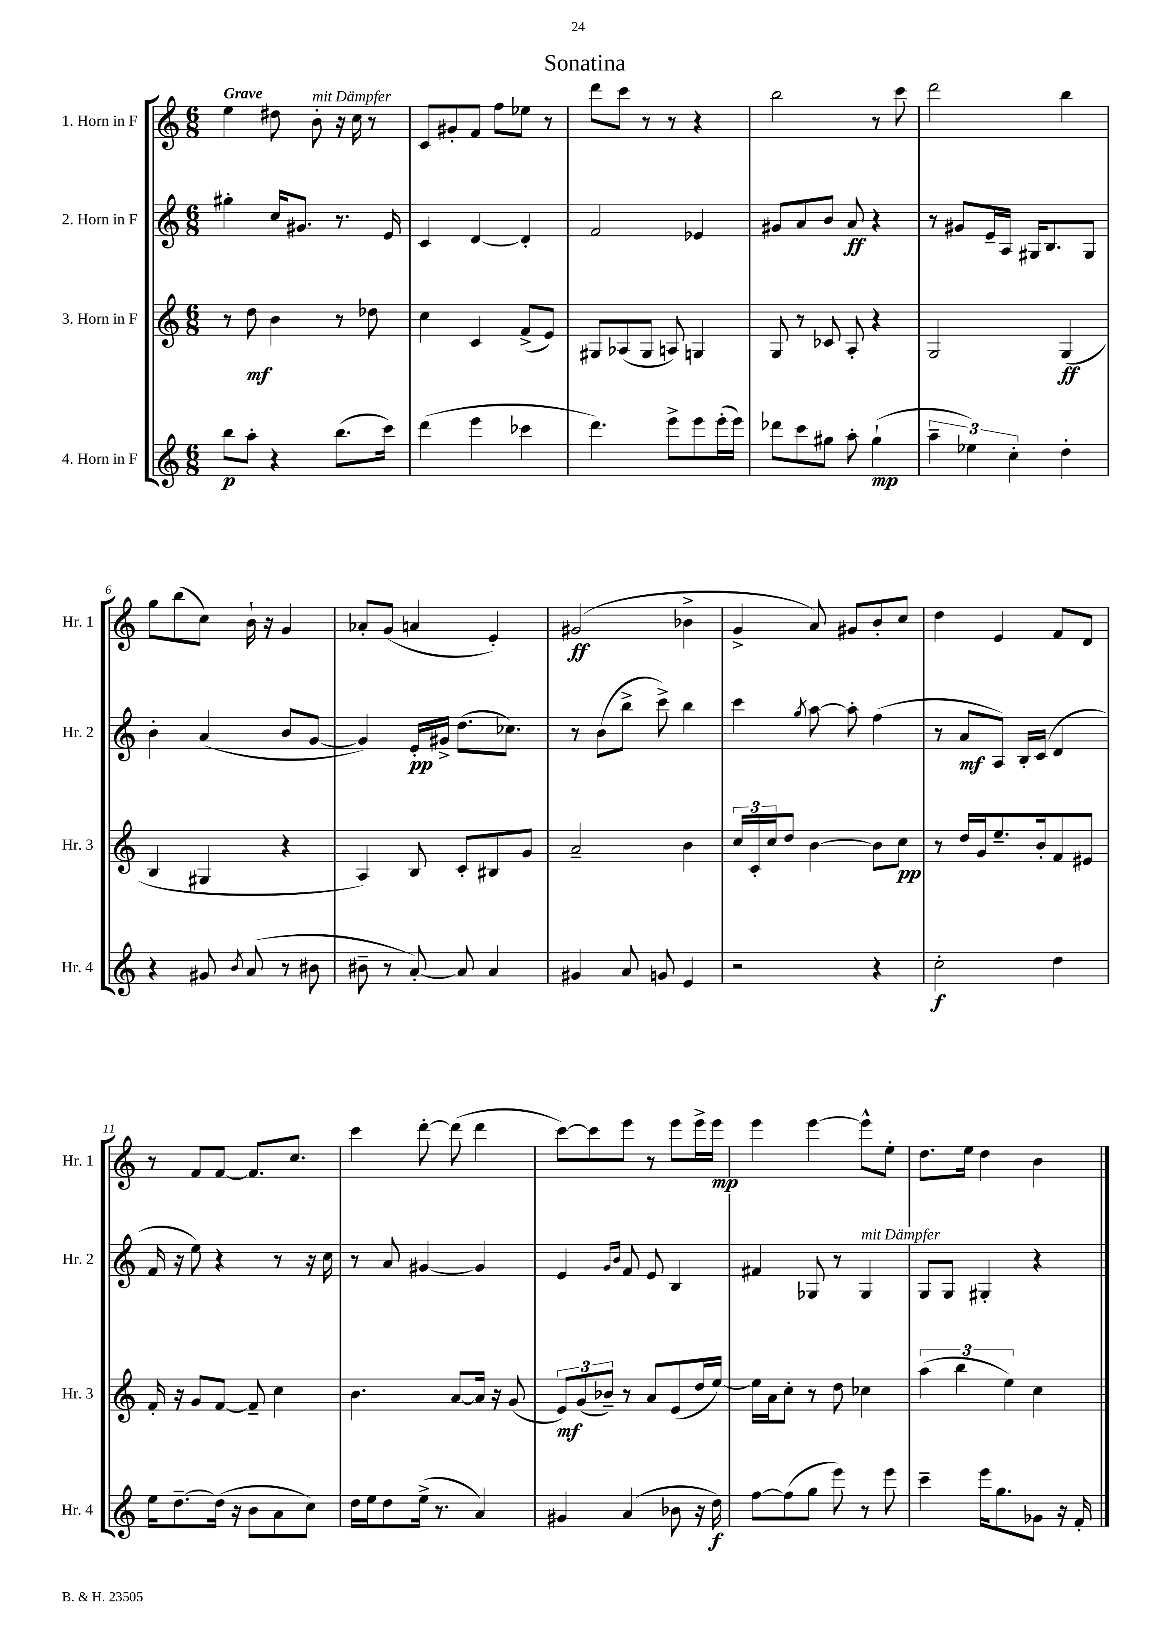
\header { title = "Sonatina" }
<<
\new StaffGroup <<
\new Staff = "s0" \with { instrumentName = "1. Horn in F" shortInstrumentName = "Hr. 1" } {
    \clef treble \key c \major \numericTimeSignature \time 6/8 \tempo "Grave"
    e''4 dis''8 b'8-.^\markup { \italic "mit Dämpfer" } r16 c''16 r8 |
    c'8 gis'8-. f'8 f''8 ees''8 r8 |
    d'''8 c'''8 r8 r8 r4 |
    b''2 r8 c'''8 |
    d'''2 b''4 |
    g''8 b''8( c''8) b'16-! r16 g'4 |
    aes'8-. g'8( a'4 e'4-.) |
    gis'2\ff( bes'4-> |
    g'4-> a'8) gis'8 b'8-. c''8 |
    d''4 e'4 f'8 d'8 |
    r8 f'8 f'8~ f'8. c''8. |
    c'''4 d'''8~-. d'''8( d'''4 |
    c'''8~) c'''8 e'''8 r8 e'''8 e'''16-> e'''16\mp |
    e'''4 e'''4~ e'''8-^ e''8-. |
    d''8. e''16 d''4 b'4 \bar "|." |
}
\new Staff = "s1" \with { instrumentName = "2. Horn in F" shortInstrumentName = "Hr. 2" } {
    \clef treble \key c \major \numericTimeSignature \time 6/8
    gis''4-. c''16 gis'8. r8. e'16 |
    c'4 d'4~ d'4-. |
    f'2 ees'4 |
    gis'8 a'8 b'8 a'8\ff r4 |
    r8 gis'8 e'16-- a16 gis16 b8. gis8 |
    b'4-. a'4( b'8 g'8~ |
    g'4) e'16-.\pp gis'16-> d''8.( ces''8.) |
    r8 b'8( b''8-> c'''8->) b''4 |
    c'''4 \acciaccatura { g''8 } a''8~ a''8-. f''4( |
    r8 a'8\mf a8) b16-. c'16( d'4 |
    f'16 r16 e''8) r4 r8 r16 c''16 |
    r8 a'8 gis'4~ gis'4 |
    e'4 \grace { g'16 b'16 } f'8 e'8 b4 |
    fis'4 ges8 r8 ges4^\markup { \italic "mit Dämpfer" } |
    g8 g8 gis4-. r4 \bar "|." |
}
\new Staff = "s2" \with { instrumentName = "3. Horn in F" shortInstrumentName = "Hr. 3" } {
    \clef treble \key c \major \numericTimeSignature \time 6/8
    r8 d''8\mf b'4 r8 des''8 |
    c''4 c'4 f'8->( e'8) |
    gis8 aes8( gis8 a8) g4 |
    g8 r8 ces'8 a8-. r4 |
    g2 g4\ff( |
    b4 gis4 r4 |
    a4) b8 c'8-. bis8 g'8 |
    a'2-- b'4 |
    \tuplet 3/2 { c''16 c'16-. c''16 } d''8 b'4~ b'8 c''8\pp |
    r8 d''16 g'16 e''8.-- b'16-. f'8 eis'8 |
    f'16-. r16 g'8 f'8~ f'8-- c''4 |
    b'4. a'8~ a'16 r16 g'8( |
    \tuplet 3/2 { e'8\mf) g'8( bes'8--) } r8 a'8 e'8( d''16 e''16~) |
    e''16 a'16 c''8-. r8 d''8 ces''4 |
    \tuplet 3/2 { a''4( b''4 e''4) } c''4 \bar "|." |
}
\new Staff = "s3" \with { instrumentName = "4. Horn in F" shortInstrumentName = "Hr. 4" } {
    \clef treble \key c \major \numericTimeSignature \time 6/8
    b''8\p a''8-. r4 b''8.( c'''16) |
    d'''4( e'''4 ces'''4 |
    d'''4.) e'''8-> e'''8 e'''16-.( e'''16) |
    des'''8 c'''8 gis''8 a''8-. gis''4-!\mp( |
    \tuplet 3/2 { a''4-- ees''4) c''4-. } d''4-. |
    r4 gis'8 \acciaccatura { b'8 } a'8( r8 bis'8 |
    bis'8-- r8 a'8~-.) a'8 a'4 |
    gis'4 a'8 g'8 e'4 |
    r2 r4 |
    c''2-.\f d''4 |
    e''16 d''8.~-- d''16( r16 b'8 a'8 c''8) |
    d''16 e''16 d''8 e''16->( r8. a'4) |
    gis'4 a'4( bes'8 r16 d''16\f) |
    f''8~ f''8( g''8 e'''8) r8 e'''8 |
    c'''4-- e'''16 g''8. ges'8 r16 f'16-. \bar "|." |
}
>>
>>
